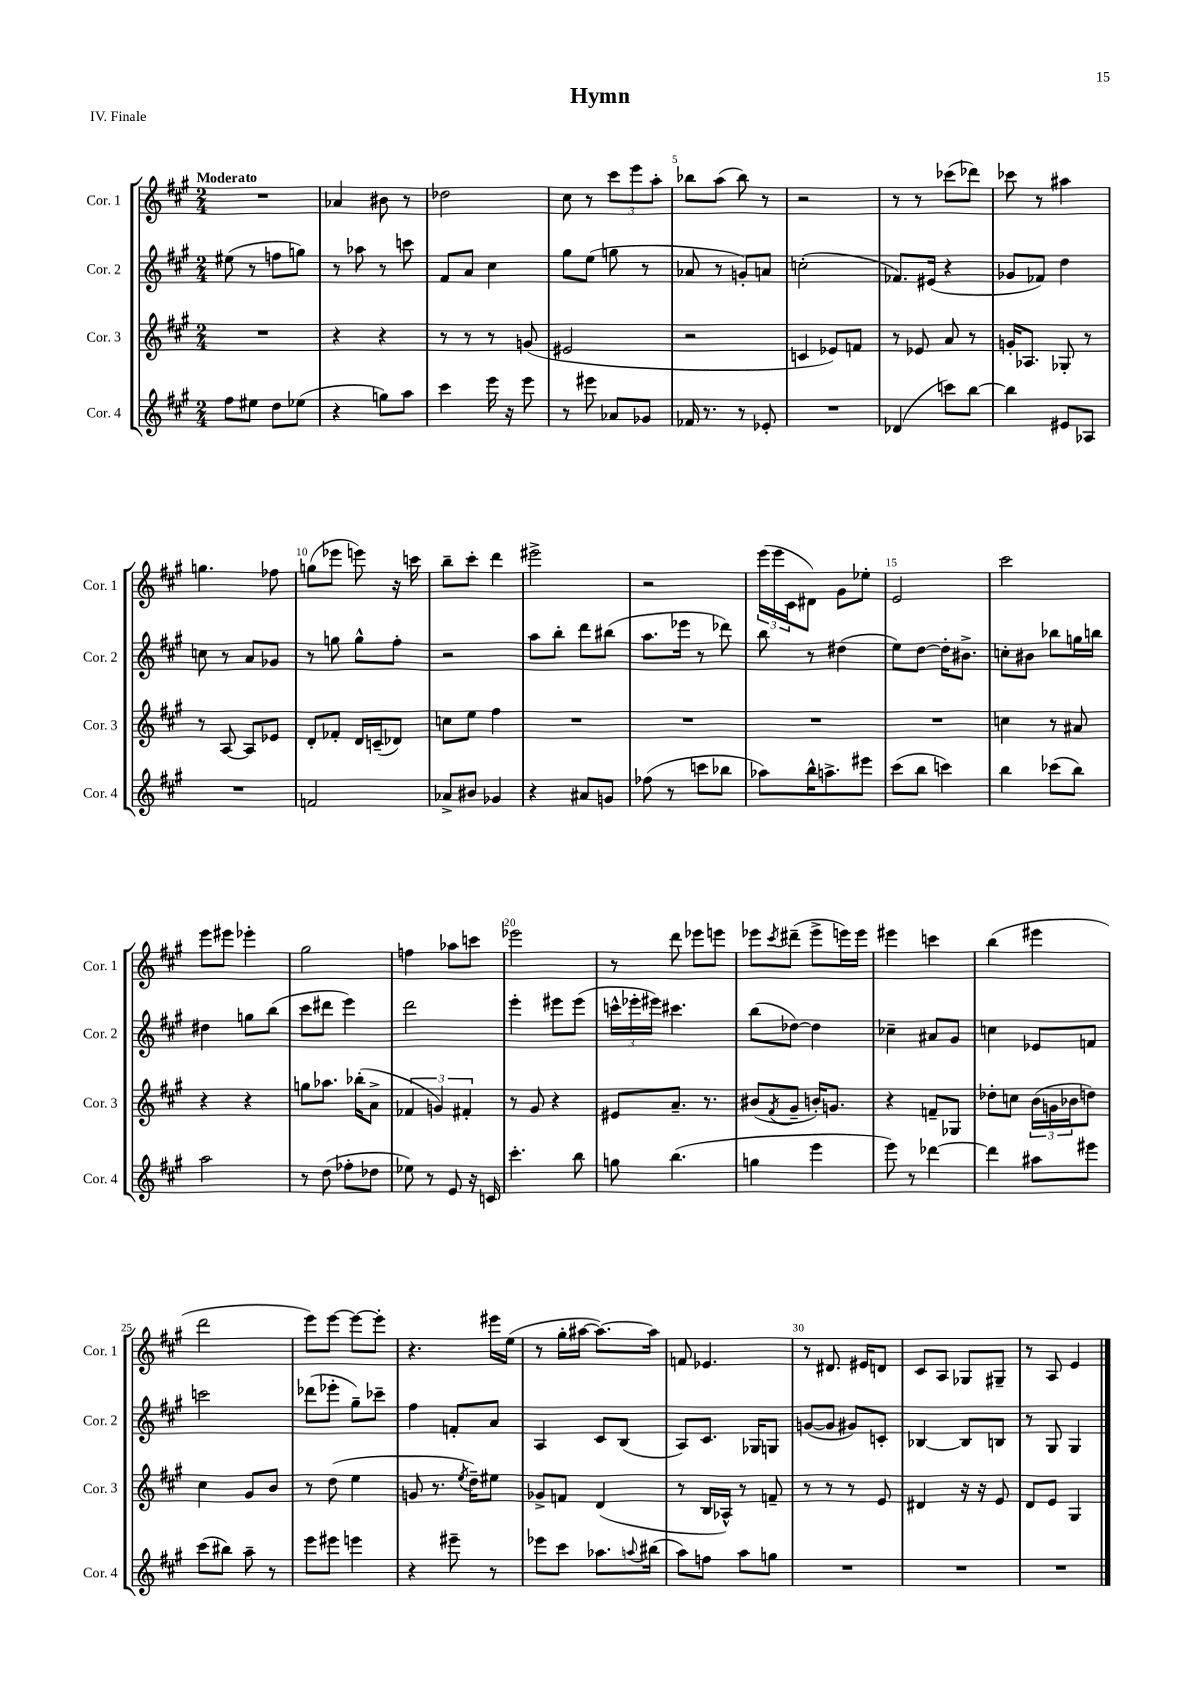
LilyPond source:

\header { title = "Hymn" piece = "IV. Finale" }
<<
\new StaffGroup <<
\new Staff = "s0" \with { instrumentName = "Cor. 1" shortInstrumentName = "Cor. 1" } {
    \clef treble \key a \major \numericTimeSignature \time 2/4 \tempo "Moderato"
    R2 |
    aes'4 bis'8 r8 |
    des''2 |
    cis''8 r8 \tuplet 3/2 { cis'''8 e'''8 a''8-. } |
    bes''8 a''8( bes''8) r8 |
    r2 |
    r8 r8 ces'''8( des'''8) |
    ces'''8 r8 ais''4 |
    g''4. fes''8 |
    g''8( ees'''8 e'''8) r16 c'''16 |
    b''8-- cis'''8-. d'''4 |
    eis'''2-> |
    r2 |
    \tuplet 3/2 { e'''16( e'''16 cis'16 } dis'8) gis'8 ees''8-. |
    e'2 |
    cis'''2 |
    e'''8 eis'''8 ees'''4-. |
    gis''2 |
    f''4 aes''8 c'''8 |
    ees'''2 |
    r8 d'''8 ees'''8 e'''8 |
    ees'''8 \acciaccatura { cis'''8 } dis'''8--( ees'''8-> e'''16) e'''16 |
    eis'''4 c'''4 |
    b''4( eis'''4 |
    d'''2 |
    e'''8) e'''8~ e'''8~ e'''8-. |
    r4. eis'''16 e''16( |
    r8 gis''16-. ais''16~ ais''8.~) ais''16 |
    f'8 ees'4. |
    r8 dis'8. eis'16 d'8 |
    cis'8 a8 ges8 gis8-- |
    r8 a8 e'4 \bar "|." |
}
\new Staff = "s1" \with { instrumentName = "Cor. 2" shortInstrumentName = "Cor. 2" } {
    \clef treble \key a \major \numericTimeSignature \time 2/4
    eis''8( r8 f''8 g''8) |
    r8 aes''8 r8 c'''8 |
    fis'8 a'8 cis''4 |
    gis''8 e''8( g''8 r8 |
    aes'8 r8 g'8-.) a'8 |
    c''2-.( |
    fes'8.) eis'16( r4 |
    ges'8 fes'8) d''4 |
    c''8 r8 a'8 ges'8 |
    r8 g''8 g''8-^ fis''8-. |
    r2 |
    a''8 b''8-. d'''8 bis''8( |
    a''8. ees'''16 r8 des'''8) |
    b''8 r8 dis''4( |
    e''8) d''8~ d''16-. bis'8.-> |
    c''8-. bis'8 bes''8 g''16 b''16 |
    dis''4 g''8 b''8( |
    cis'''8 dis'''8 e'''4) |
    d'''2 |
    e'''4-. eis'''8 eis'''8( |
    \tuplet 3/2 { c'''16-^ ees'''16-. eis'''16) } cis'''4. |
    b''8( des''8~) des''4 |
    ces''4-- ais'8 gis'8 |
    c''4 ees'8 f'8 |
    c'''2 |
    des'''8( ees'''8-. gis''8--) ces'''8-- |
    fis''4 f'8-. a'8 |
    a4 cis'8 b8( |
    a8) cis'8. ges16 g8 |
    g'8~( g'8 gis'8) c'8-. |
    bes4~ bes8 b8 |
    r8 gis8 gis4 \bar "|." |
}
\new Staff = "s2" \with { instrumentName = "Cor. 3" shortInstrumentName = "Cor. 3" } {
    \clef treble \key a \major \numericTimeSignature \time 2/4
    R2 |
    r4 r4 |
    r8 r8 r8 g'8( |
    eis'2 |
    r2 |
    c'4 ees'8) f'8 |
    r8 ees'8 a'8 r8 |
    g'16-. aes8. ges8-. r8 |
    r8 a8~ a8 ees'8 |
    d'8-. fes'8-. d'16 c'16--( des'8) |
    c''8 e''8 fis''4 |
    R2 |
    R2 |
    R2 |
    R2 |
    c''4 r8 ais'8 |
    r4 r4 |
    g''8 aes''8. bes''16-.( a'8-> |
    \tuplet 3/2 { fes'4 g'4) fis'4-. } |
    r8 gis'8 r4 |
    eis'8 a'8.-- r8. |
    bis'8( \acciaccatura { fis'8 } gis'8-- b'16-.) g'8. |
    r4 f'8-- ges8 |
    des''8-. c''8 \tuplet 3/2 { b'16( g'16 bes'16 } d''8) |
    cis''4 gis'8 b'8 |
    r8 d''8( e''4 |
    g'8 r8. \acciaccatura { e''8 } d''16--) eis''8 |
    ges'8-> f'8 d'4( |
    r8 b16 aes16-^) r8 f'8-- |
    r8 r8 r8 e'8 |
    dis'4 r16 r16 e'8 |
    d'8 e'8 gis4 \bar "|." |
}
\new Staff = "s3" \with { instrumentName = "Cor. 4" shortInstrumentName = "Cor. 4" } {
    \clef treble \key a \major \numericTimeSignature \time 2/4
    fis''8 eis''8 d''8 ees''8( |
    r4 g''8) a''8 |
    cis'''4 e'''16 r16 e'''8 |
    r8 eis'''8 aes'8 ges'8 |
    fes'16 r8. r8 ees'8-. |
    R2 |
    des'4( c'''8) b''8~ |
    b''4 eis'8 aes8 |
    R2 |
    f'2 |
    aes'8-> bis'8 ges'4 |
    r4 ais'8 g'8 |
    fes''8( r8 c'''8 bes''8 |
    aes''8) b''16-^ a''8.-> eis'''8 |
    cis'''8( b''8 c'''4) |
    b''4 ces'''8( b''8) |
    a''2 |
    r8 d''8( fes''8-. des''8 |
    ees''8) r8 e'8 r16 c'16 |
    cis'''4.-. b''8 |
    g''8 b''4.( |
    g''4 e'''4 |
    e'''8) r8 des'''4~ |
    des'''4 ais''8 eis'''8 |
    cis'''8( bis''8) a''8-- r8 |
    e'''8 eis'''8 e'''4 |
    r4 eis'''8-- r8 |
    ees'''8 cis'''8 aes''8. \appoggiatura { a''8 } bis''16( |
    a''8) f''8 a''8 g''8 |
    R2 |
    R2 |
    R2 \bar "|." |
}
>>
>>
\layout { \context { \Score \override BarNumber.break-visibility = ##(#f #t #t) barNumberVisibility = #(every-nth-bar-number-visible 5) } }
